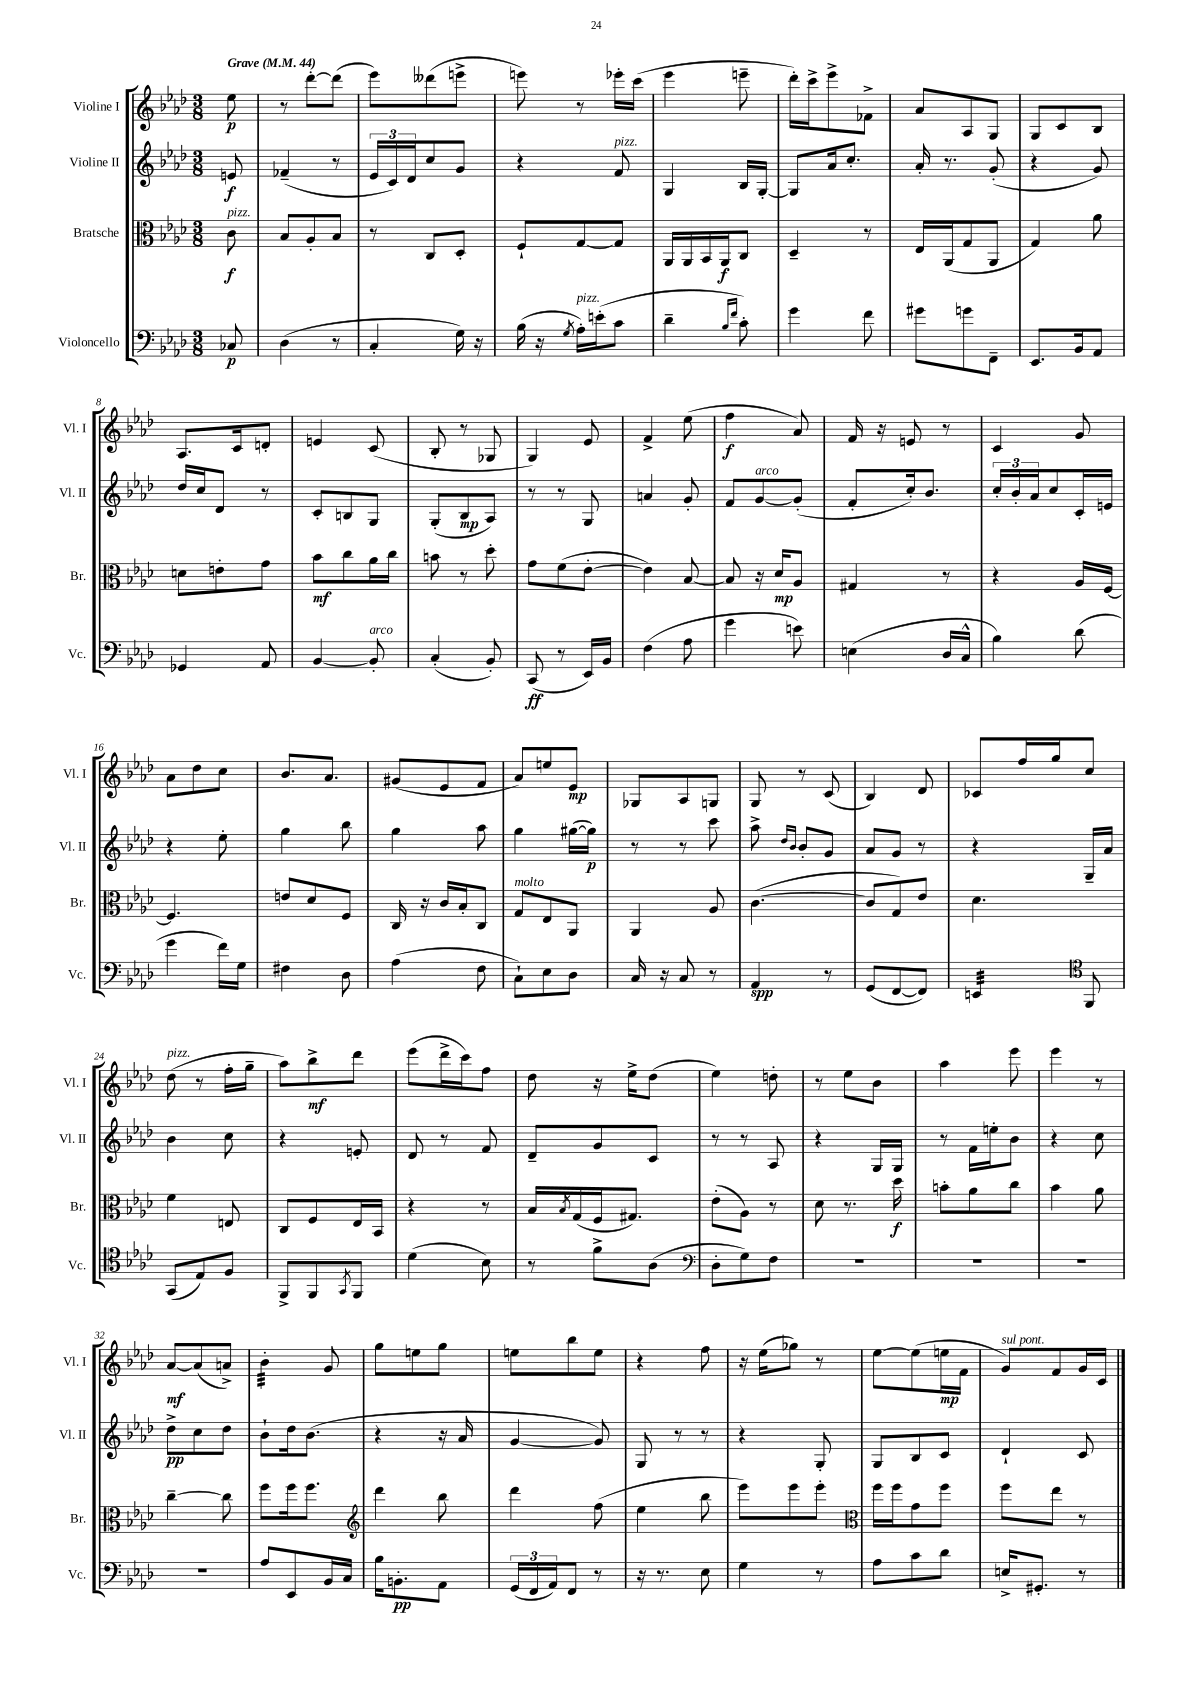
<<
\new StaffGroup <<
\new Staff = "s0" \with { instrumentName = "Violine I" shortInstrumentName = "Vl. I" } {
    \clef treble \key aes \major \numericTimeSignature \time 3/8 \partial 8 \tempo "Grave" 4 = 44
    ees''8\p |
    r8 des'''8~-. des'''8( |
    ees'''8) deses'''8( e'''8-> |
    e'''8) r8 ees'''16-. c'''16( |
    ees'''4 e'''8-- |
    des'''16-.) c'''16-> ees'''8-> fes'8-> |
    aes'8 aes8 g8 |
    g8 c'8 bes8 |
    aes8. c'16 d'8-. |
    e'4 c'8( |
    bes8-. r8 ges8 |
    g4) ees'8 |
    f'4-> ees''8( |
    f''4\f aes'8) |
    f'16 r16 e'8 r8 |
    c'4 g'8 |
    aes'8 des''8 c''8 |
    bes'8. aes'8. |
    gis'8( ees'8 f'8 |
    aes'8) e''8 ees'8\mp |
    ges8 aes8 g8 |
    g8 r8 c'8( |
    bes4) des'8 |
    ces'8 f''16 g''16 c''8 |
    des''8^\markup { \italic "pizz." }( r8 f''16-. g''16-- |
    aes''8) bes''8->\mf des'''8 |
    ees'''8( des'''16-> c'''16) f''8 |
    des''8 r16 ees''16-> des''8( |
    ees''4) d''8-. |
    r8 ees''8 bes'8 |
    aes''4 ees'''8 |
    ees'''4 r8 |
    aes'8~\mf aes'8( a'8->) |
    bes'4:32-. g'8 |
    g''8 e''8 g''8 |
    e''8 bes''8 e''8 |
    r4 f''8 |
    r16 ees''16( ges''8) r8 |
    ees''8~ ees''8( e''16\mp f'16 |
    g'8^\markup { \italic "sul pont." }) f'8 g'16 c'16 \bar "|." |
}
\new Staff = "s1" \with { instrumentName = "Violine II" shortInstrumentName = "Vl. II" } {
    \clef treble \key aes \major \numericTimeSignature \time 3/8 \partial 8
    e'8\f |
    fes'4--( r8 |
    \tuplet 3/2 { ees'16 c'16) des'16 } c''8 g'8 |
    r4 f'8^\markup { \italic "pizz." } |
    g4 bes16 g16~-. |
    g8 aes'16 c''8.-. |
    aes'16-. r8. g'8-.( |
    r4 g'8) |
    des''16 c''16 des'8 r8 |
    c'8-. b8 g8 |
    g8-.( bes8\mp aes8) |
    r8 r8 g8 |
    a'4 g'8-. |
    f'8 g'8~^\markup { \italic "arco" } g'8-.( |
    f'8-. c''16-.) bes'8. |
    \tuplet 3/2 { c''16-. bes'16-. aes'16 } c''8 c'16-. e'16 |
    r4 ees''8-. |
    g''4 bes''8 |
    g''4 aes''8 |
    g''4 gis''16~( gis''16\p) |
    r8 r8 c'''8 |
    aes''8-> \grace { des''16 bes'16 } bes'8-. g'8 |
    aes'8 g'8 r8 |
    r4 g16-- aes'16 |
    bes'4 c''8 |
    r4 e'8-. |
    des'8 r8 f'8 |
    des'8-- g'8 c'8 |
    r8 r8 aes8 |
    r4 g16 g16 |
    r8 f'16 e''16-. bes'8 |
    r4 c''8 |
    des''8->\pp c''8 des''8 |
    bes'8-! des''16 bes'8.( |
    r4 r16 aes'16 |
    g'4~ g'8) |
    g8 r8 r8 |
    r4 g8-. |
    g8 bes8 c'8 |
    des'4-! c'8 \bar "|." |
}
\new Staff = "s2" \with { instrumentName = "Bratsche" shortInstrumentName = "Br." } {
    \clef alto \key aes \major \numericTimeSignature \time 3/8 \partial 8
    c'8\f^\markup { \italic "pizz." } |
    bes8 aes8-. bes8 |
    r8 c8 des8-. |
    f8-! g8~ g8 |
    aes,16 aes,16 bes,16 aes,16\f c8 |
    des4-- r8 |
    ees16 aes,16( g8 aes,8 |
    g4) aes'8 |
    d'8 e'8-. g'8 |
    bes'8\mf c''8 aes'16 c''16 |
    b'8 r8 des''8-. |
    g'8 f'8( ees'8~-. |
    ees'4) bes8~ |
    bes8 r16 des'16\mp aes8 |
    gis4 r8 |
    r4 aes16 f16~ |
    f4. |
    e'8 des'8 f8 |
    c16 r16 c'16 bes16-. c8 |
    g8^\markup { \italic "molto" } ees8 aes,8 |
    aes,4 aes8 |
    c'4.~( |
    c'8 g8) ees'8 |
    des'4. |
    f'4 e8 |
    c8 f8 ees16 bes,16 |
    r4 r8 |
    bes16 \acciaccatura { bes8 } g16( f16 gis8.) |
    ees'8-.( aes8) r8 |
    des'8 r8. des''16\f |
    b'8-. aes'8 c''8 |
    bes'4 aes'8 |
    c''4~-- c''8 |
    f''8 f''16 f''8. |
    \clef treble des'''4 bes''8 |
    des'''4 f''8( |
    ees''4 bes''8 |
    ees'''8) ees'''8 ees'''8-. |
    \clef alto f''16 f''16 g'8 f''8 |
    f''8 ees''8 r8 \bar "|." |
}
\new Staff = "s3" \with { instrumentName = "Violoncello" shortInstrumentName = "Vc." } {
    \clef bass \key aes \major \numericTimeSignature \time 3/8 \partial 8
    ces8\p |
    des4( r8 |
    c4-. g16) r16 |
    bes16( r16 \acciaccatura { g8 } aes16-.^\markup { \italic "pizz." }) e'16-.( c'8 |
    des'4-- \grace { bes16 f'16 } c'8-.) |
    g'4 f'8 |
    gis'8 g'8 f,8-- |
    ees,8. bes,16 aes,8 |
    ges,4 aes,8 |
    bes,4~ bes,8-.^\markup { \italic "arco" } |
    c4-.( bes,8-.) |
    c,8\ff( r8 ees,16) bes,16 |
    f4( aes8 |
    g'4 e'8) |
    e4( des16 c16-^ |
    bes4) des'8( |
    g'4 f'16) g16 |
    fis4 des8 |
    aes4( f8 |
    c8-!) ees8 des8 |
    c16 r16 c8 r8 |
    aes,4\spp r8 |
    g,8( f,8~ f,8) |
    e,4:32 \clef tenor f,8 |
    g,8( ees8) f8 |
    f,8-> f,8 \acciaccatura { g,8 } f,8 |
    des'4( bes8) |
    r8 f'8-> aes8( |
    \clef bass des8-. g8) f8 |
    R4. |
    R4. |
    R4. |
    R4. |
    aes8 ees,8 bes,16 c16 |
    bes16 b,8.-.\pp aes,8 |
    \tuplet 3/2 { g,16( f,16 aes,16) } f,8 r8 |
    r16 r8. ees8 |
    g4 r8 |
    aes8 c'8 des'8 |
    e16-> gis,8.-. r8 \bar "|." |
}
>>
>>
